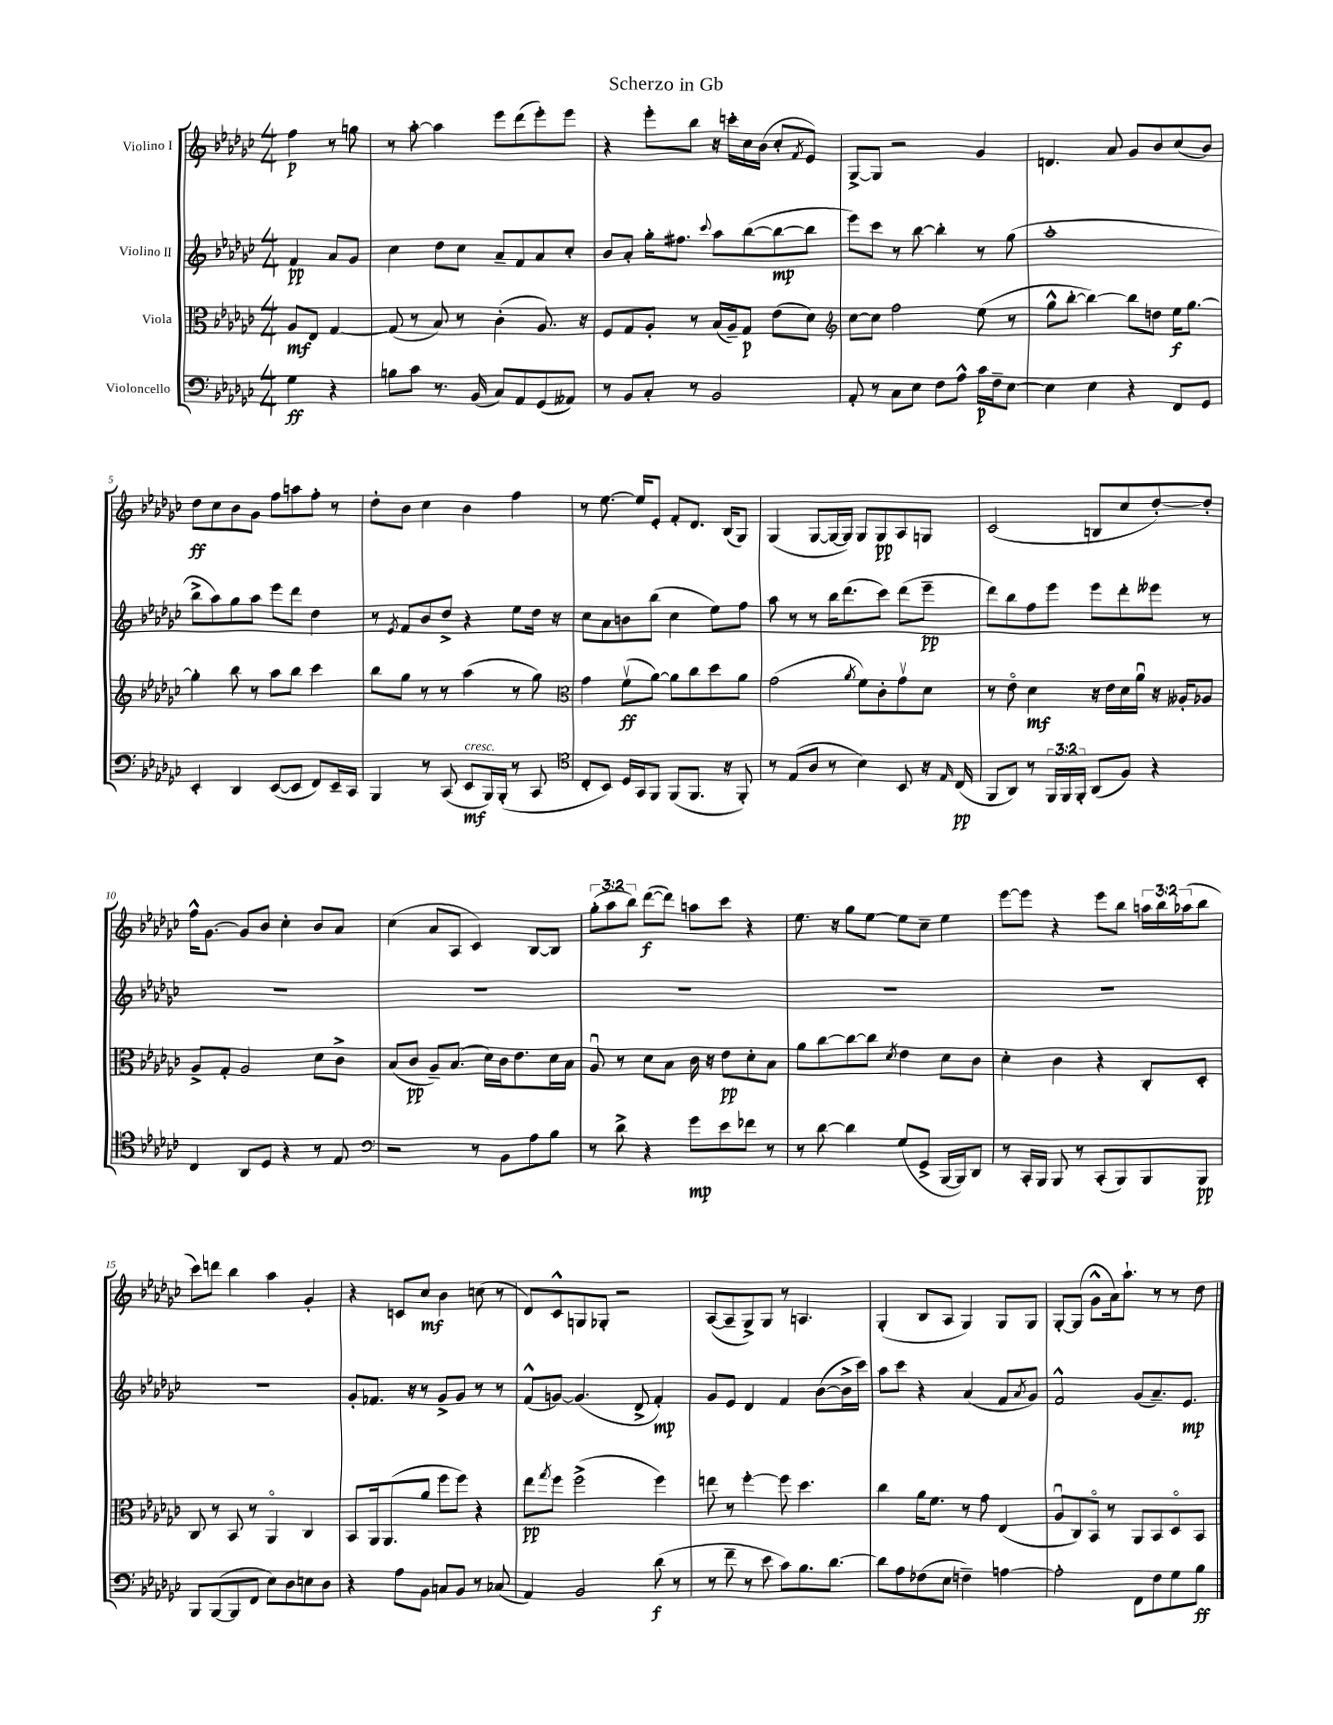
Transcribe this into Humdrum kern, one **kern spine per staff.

**kern	**kern	**kern	**kern
*staff4	*staff3	*staff2	*staff1
*clefF4	*clefC3	*clefG2	*clefG2
*k[b-e-a-d-g-c-]	*k[b-e-a-d-g-c-]	*k[b-e-a-d-g-c-]	*k[b-e-a-d-g-c-]
*M4/4	*M4/4	*M4/4	*M4/4
4G-	8A-	4f	4ff
.	8E-	.	.
4r	[4G-	8a-	8r
.	.	8g-	8gg
=	=	=	=
8B	(8G-]	4cc-	8r
8c-	8r	.	[8aa-'
8.r	8B-)	8dd-	4aa-]
.	8r	8cc-	.
(16BB-	.	.	.
8C-)	(4c-'	8a-~	8eee-
8AA-	.	8f	(8ddd-
(8GG-	8.A-)	8a-	8eee-')
8AA--)	.	8cc-'	8eee-
.	16r	.	.
=	=	=	=
8r	8F	8b-	4r
8BB-	8G-	8a-'	.
8C-'	8A-'	16gg-'	8eee-'
.	.	8.ff#	.
8r	8r	.	8bb-
.	.	8qqccc-	.
2BB-	(16B-	8aa-	16r
.	16A-~)	.	16ccc'
.	8G-	([8bb-	16cc-
.	.	.	(16b-
.	(8e-	8bb-_	8cc-'
.	.	.	8qf
.	8d-)	8bb-]	8e-)
=	=	=	=
*	*clefG2	*	*
8AA-'	[8cc-	8eee-)	[8G-^
8r	8cc-]	8ccc-	8G-]
8C-	2ff	8r	2r
8E-	.	[8bb-	.
8F	.	4bb-']	.
8A-^^	.	.	.
16c-	(8ee-	8r	4g-
16F~	.	.	.
[8E-	8r	(8gg-	.
=	=	=	=
4E-]	8gg-^^	1aa-'	4.d
.	[8bb-'	.	.
4E-	4bb-_)	.	.
.	.	.	8a-
4r	8bb-]	.	8g-
.	8dd	.	8b-
8FF	16ee-	.	(8cc-
.	[8.gg-	.	.
8GG-	.	.	8b-)
=	=	=	=
4EE-'	4gg-']	8bb-^	8dd-
.	.	8aa-)	8cc-
4DD-	8bb-	8gg-	8b-
.	8r	8aa-	8g-
([8EE-	8aa-	8eee-	8ff
8EE-]	8bb-	8ddd-	8aa
8FF)	4ccc-	4dd-	8ff'
16EE-~	.	.	8r
16CC-	.	.	.
=	=	=	=
4BBB-	8bb-	8r	8dd-'
.	.	8qe-	.
.	8gg-	8f	8b-
8r	8r	8b-	4cc-
(8CC-	8r	8dd-^	.
8EE-	(4aa-	4r	4b-
16BBB-)	.	.	.
(16BBB-'	.	.	.
8r	8r	8ee-	4ff
8CC-	8gg-)	16dd-	.
.	.	16r	.
=	=	=	=
*clefC4	*clefC3	*	*
8C-'	4g-	8cc-	8r
8BB-)	.	8a-	[8.ee-
16D-	(8fv	8b	.
16GG-	.	.	16ee-]
8FF	[8a-)	(8bb-	8e-'
(8FF	8a-]	4cc-	8f'
8.FF	8cc-	.	8.d-
.	8dd-	8ee-)	.
16r	.	.	(16B-
8FF')	8a-	8ff	8G-)
=	=	=	=
8r	(2g-	8aa-	(4G-
(8E-	.	8r	.
8A-	.	8r	[8G-
8r	.	16bb-	16G-_
.	.	(8.ddd-	16G-])
.	8qa-	.	.
4B-)	8f)	.	8G-
.	8c-'	8ccc-)	8G-
8BB-	8g-v	(8ddd-	8A-
16r	8d-	8eee-~	8G
16qqE-	.	.	.
(16C-	.	.	.
=	=	=	=
8FF	8r	8ddd-)	(2c-
8AA-)	8e-o	8bb-	.
8r	4d-	8ff	.
24FF	.	8eee-	.
24FF	.	.	.
24FF'	.	.	.
(8AA-	16r	8eee-	8B
.	16e-	.	.
8F)	16d-	8ddd-'	8cc-
.	16a-u	.	.
4r	16r	8eee--	[8dd-')
.	16A--'	.	.
.	8A-	8r	8dd-']
=	=	=	=
4C-	8A-^	1r	16ff^^
.	.	.	[8.g-
.	8G-'	.	.
8AA-	2A-	.	8g-]
8D-	.	.	8b-
4r	.	.	4cc-'
8r	8d-	.	8b-
8E-	8c-^	.	8a-
=	=	=	=
*clefF4	*	*	*
2r	(8B-	1r	(4cc-
.	8c-	.	.
.	8A-~)	.	8a-
.	(8.B-	.	8A-
8r	.	.	4c-)
.	16d-)	.	.
8BB-	16c-	.	.
.	8.e-	.	.
8A-	.	.	[8B-
8B-	16d-	.	8B-]
.	16B-	.	.
=	=	=	=
8r	8A-u	1r	(12gg-'
.	.	.	12aa-
8d-^	8r	.	.
.	.	.	12bb-)
4r	8d-	.	([8ddd-
.	8B-	.	8ddd-])
8g-	16c-	.	8aa
.	16r	.	.
8e-	8e-	.	8ccc-
8f-	8d-'	.	4r
8r	8B-	.	.
=	=	=	=
8r	8a-	1r	8.ee-
[8d-	[8cc-	.	.
.	.	.	16r
4d-]	8cc-_	.	8gg-
.	8cc-]	.	[8ee-
.	8qd-	.	.
(8G-	4e-	.	8ee-]
8GG-^	.	.	8cc-~
[16BBB-	8d-	.	4ee-
16BBB-])	.	.	.
8DD-	8c-	.	.
=	=	=	=
8r	4d-'	1r	[8eee-
16CC-'	.	.	8eee-]
16BBB-	.	.	.
8BBB-	4c-	.	4r
8r	.	.	.
(8CC-'	4r	.	8eee-
8BBB-)	.	.	8bb-
8BBB-	8C-'	.	24aa
.	.	.	24bb-
.	.	.	(24aa-
8BBB-	8D-'	.	8bb-
=	=	=	=
8BBB-	8C-	1r	8ccc-)
([8BBB-	8r	.	8ddd
8BBB-]	8BB-	.	4bb-
8FF	8r	.	.
8E-)	4AA-o	.	4aa-
8D-	.	.	.
8E	4C-	.	4g-'
8D-	.	.	.
=	=	=	=
4r	8BB-	8g-'	4r
.	16AA-	8.f-	.
.	(8.AA-	.	.
8A-	.	.	8c
.	.	16r	.
8BB-	8a-	8r	8cc-
8C	8ff	8g-^	4b-
8BB-	8ff)	8g-	.
8r	4r	8r	(8cc
(8C-	.	8r	8r
=	=	=	=
4AA-)	8ee-	(8f^^	8d-)
.	8qgg-	.	.
.	8ff	[8g)	8c-^^
2BB-	(2ff^	(4.g]	8G
.	.	.	8G-'
.	.	.	2r
.	.	8d-^	.
(8d-	4ff)	4f')	.
8r	.	.	.
=	=	=	=
8r	8ee	8g-	([8A-
8f~	8r	8e-	8A-~]
8r	[4ff'	4d-	8G-^)
8e-	.	.	8G-
8c-)	8ff]	4f	8r
8.B-	4.dd-	.	4.A
.	.	([8b-	.
[8.d-	.	.	.
.	.	16b-^]	.
.	.	16ccc-)	.
=	=	=	=
8d-]	4cc-	8aa-	(4G-'
8A-	.	8ccc-	.
(8F-	16a-	4r	8B-
.	8.f	.	.
8E-	.	.	8A-
4F~)	8r	(4a-	4G-)
.	8g-	.	.
[4A	(4E-	8f	8G-
.	.	8qa-	.
.	.	8g-)	8G-
=	=	=	=
2A']	8A-u	2f^^	[8G-'
.	8C-)	.	(8G-]
.	8BB-o	.	8g-^^
.	8r	.	16a-)
.	.	.	8.aa-`
8FF	8AA-	(8g-	.
8F	8BB-	8.a-~)	8r
8G-	8D-o	.	8r
.	.	8.e-	.
8B-	8BB-	.	8dd-
==	==	==	==
*-	*-	*-	*-
